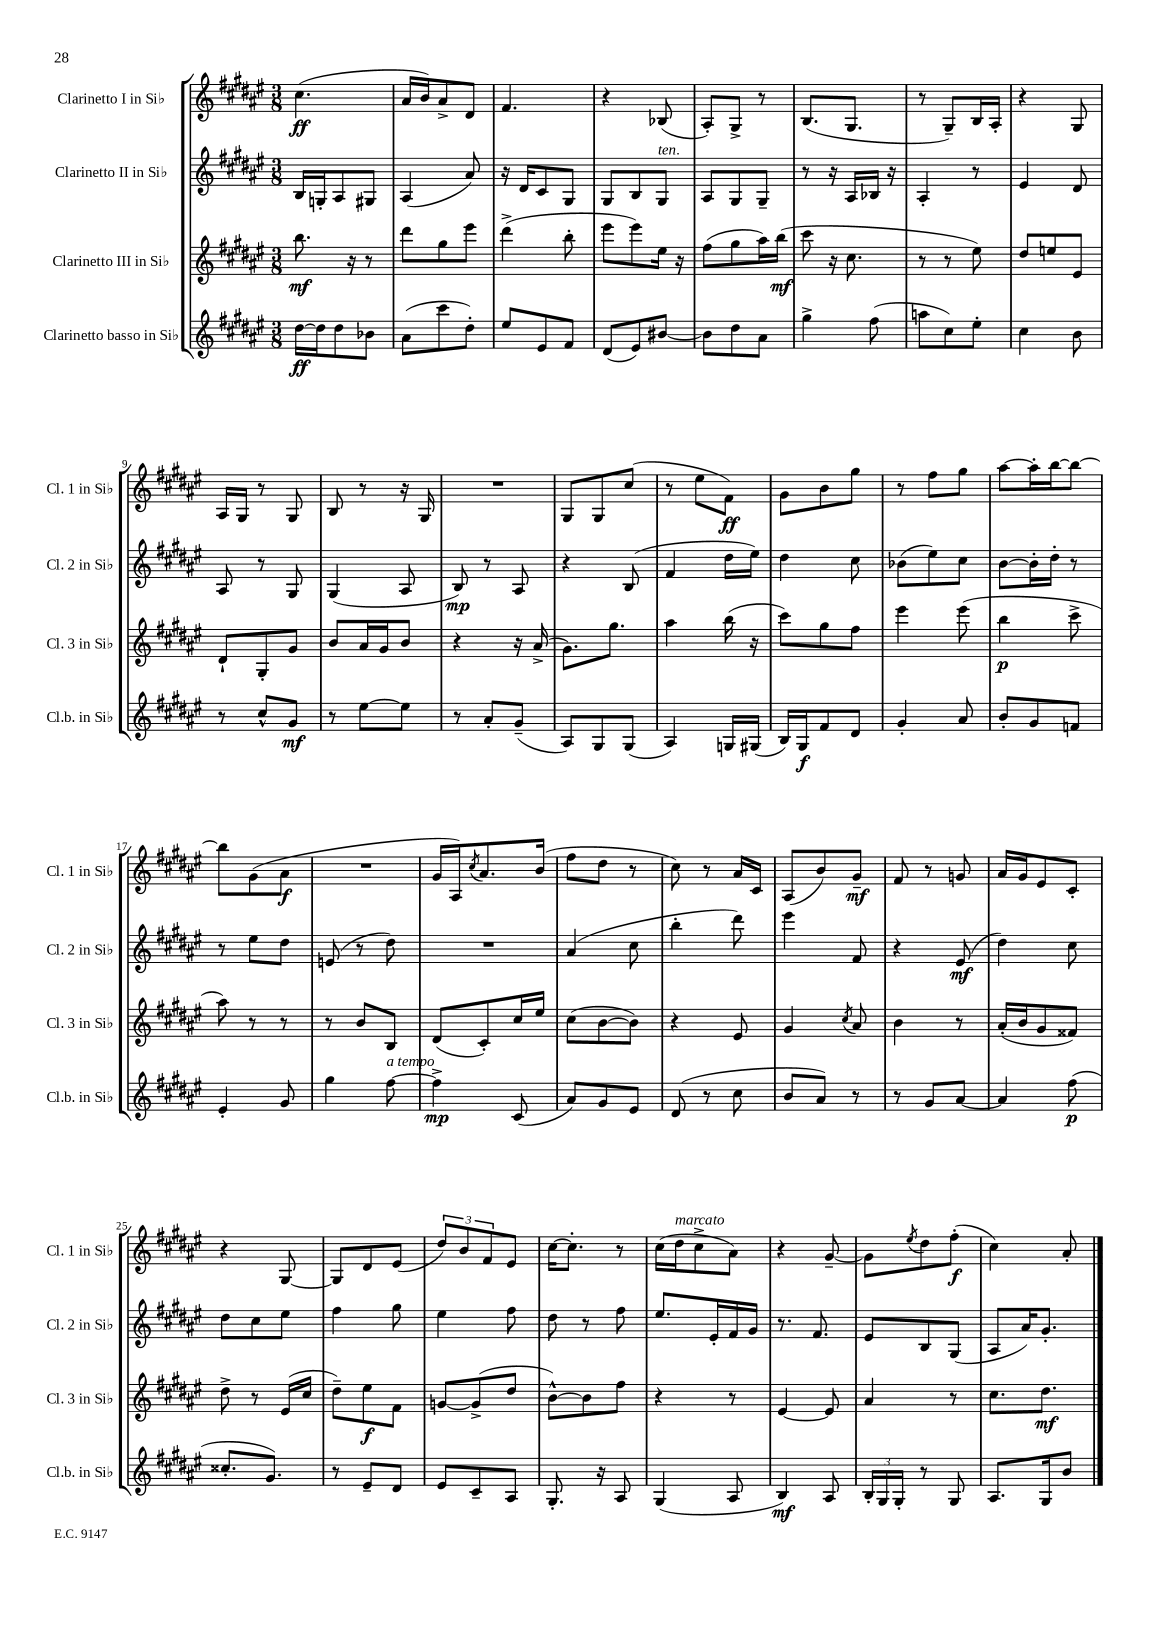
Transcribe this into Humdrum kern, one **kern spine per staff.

**kern	**kern	**kern	**kern
*staff4	*staff3	*staff2	*staff1
*clefG2	*clefG2	*clefG2	*clefG2
*k[f#c#g#d#a#e#]	*k[f#c#g#d#a#e#]	*k[f#c#g#d#a#e#]	*k[f#c#g#d#a#e#]
*M3/8	*M3/8	*M3/8	*M3/8
[16dd#	8.bb	16B	(4.cc#
16dd#]	.	16G'	.
8dd#	.	8A#	.
.	16r	.	.
8b-	8r	8G#	.
=	=	=	=
(8a#	8ddd#	(4A#	16a#
.	.	.	16b)
8ccc#	8gg#	.	8a#^
8dd#')	8eee#	8a#)	8d#
=	=	=	=
8ee#	(4ddd#^	16r	4.f#
.	.	16d#	.
8e#	.	8c#	.
8f#	8bb'	8G#	.
=	=	=	=
(8d#	8eee#	8G#	4r
8e#)	8eee#)	8B	.
[8b#	16ee#	8G#	(8B-
.	16r	.	.
=	=	=	=
8b#]	(8ff#	8A#	8A#')
8dd#	8gg#	8G#	8G#^
8a#	16aa#)	8G#~	8r
.	(16bb	.	.
=	=	=	=
4gg#^	8ccc#	8r	(8.B
.	16r	16r	.
.	8.cc#	16A#	8.G#
(8ff#	.	16B-	.
.	.	16r	.
=	=	=	=
8aa	8r	4A#'	8r
8cc#)	8r	.	8G#~)
8ee#'	8ee#)	8r	16B
.	.	.	16A#'
=	=	=	=
4cc#	8dd#	4e#	4r
.	8ee	.	.
8b	8e#	8d#	8G#
=	=	=	=
8r	8d#`	8A#	16A#
.	.	.	16G#
8cc#^^	8G#'	8r	8r
8g#	8g#	8G#	8G#
=	=	=	=
8r	8b	(4G#	8B
[8ee#	16a#	.	8r
.	16g#	.	.
8ee#]	8b	8A#	16r
.	.	.	16G#
=	=	=	=
8r	4r	8B)	4.r
8a#'	.	8r	.
(8g#~	16r	8A#	.
.	(16a#^	.	.
=	=	=	=
8A#)	8.g#)	4r	8G#
8G#	.	.	8G#
.	8.gg#	.	.
(8G#	.	(8B	(8cc#
=	=	=	=
4A#)	4aa#	4f#	8r
.	.	.	8ee#
16G	(16bb	16dd#	8f#)
(16G#	16r	16ee#)	.
=	=	=	=
16B)	8ccc#)	4dd#	8g#
16G#	.	.	.
8f#	8gg#	.	8b
8d#	8ff#	8cc#	8gg#
=	=	=	=
4g#'	4eee#	(8b-	8r
.	.	8ee#)	8ff#
8a#	(8eee#	8cc#	8gg#
=	=	=	=
8b'	4bb	[8b	[8aa#
8g#	.	16b']	16aa#']
.	.	16dd#'	[16bb
8f	8ccc#^	8r	8bb_
=	=	=	=
4e#'	8aa#)	8r	8bb]
.	8r	8ee#	(8g#
8g#	8r	8dd#	8a#
=	=	=	=
4gg#	8r	(8e	4.r
.	8b	8r	.
[8ff#	8B	8dd#)	.
=	=	=	=
4ff#^]	(8d#	4.r	16g#
.	.	.	16A#)
.	.	.	8qcc#
.	8c#')	.	8.a#
(8c#	16cc#	.	.
.	16ee#	.	(16b
=	=	=	=
8a#)	(8cc#	(4a#	8ff#
8g#	[8b	.	8dd#
8e#	8b])	8cc#	8r
=	=	=	=
(8d#	4r	4bb'	8cc#)
8r	.	.	8r
8cc#	8e#	8ddd#)	16a#
.	.	.	16c#
=	=	=	=
8b	4g#	4eee#	(8A#
8a#)	.	.	8b)
.	8qcc#	.	.
8r	8a#	8f#	8g#~
=	=	=	=
8r	4b	4r	8f#
8g#	.	.	8r
[8a#	8r	(8e#	8g
=	=	=	=
4a#]	(16a#'	4dd#)	16a#
.	16b	.	16g#
.	8g#	.	8e#
(8ff#	8f##)	8cc#	8c#'
=	=	=	=
8.cc##'	8dd#^	8dd#	4r
.	8r	8cc#	.
8.g#)	.	.	.
.	(16e#	8ee#	[8G#
.	16cc#	.	.
=	=	=	=
8r	8dd#~)	4ff#	8G#]
8e#~	8ee#	.	8d#
8d#	8f#	8gg#	(8e#
=	=	=	=
8e#	[8g	4ee#	12dd#)
.	.	.	12b
8c#~	(8g^]	.	.
.	.	.	12f#
8A#	8dd#	8ff#	8e#
=	=	=	=
8.G#'	[8b^^)	8dd#	[16cc#
.	.	.	8.cc#']
.	8b]	8r	.
16r	.	.	.
8A#	8ff#	8ff#	8r
=	=	=	=
(4G#	4r	8.ee#	(16cc#
.	.	.	16dd#
.	.	.	8cc#^
.	.	16e#'	.
8A#	8r	16f#	8a#)
.	.	16g#	.
=	=	=	=
4B)	[4e#	8.r	4r
.	.	8.f#	.
8A#	8e#]	.	[8g#~
=	=	=	=
24B'	4a#	8e#	8g#]
24G#	.	.	.
24G#'	.	.	.
.	.	.	8qee#
8r	.	8B	8dd#
8G#	8r	(8G#	(8ff#'
=	=	=	=
8.A#	8.cc#	8A#	4cc#)
.	.	16a#)	.
16G#	8.dd#	8.g#'	.
8b	.	.	8a#'
==	==	==	==
*-	*-	*-	*-
